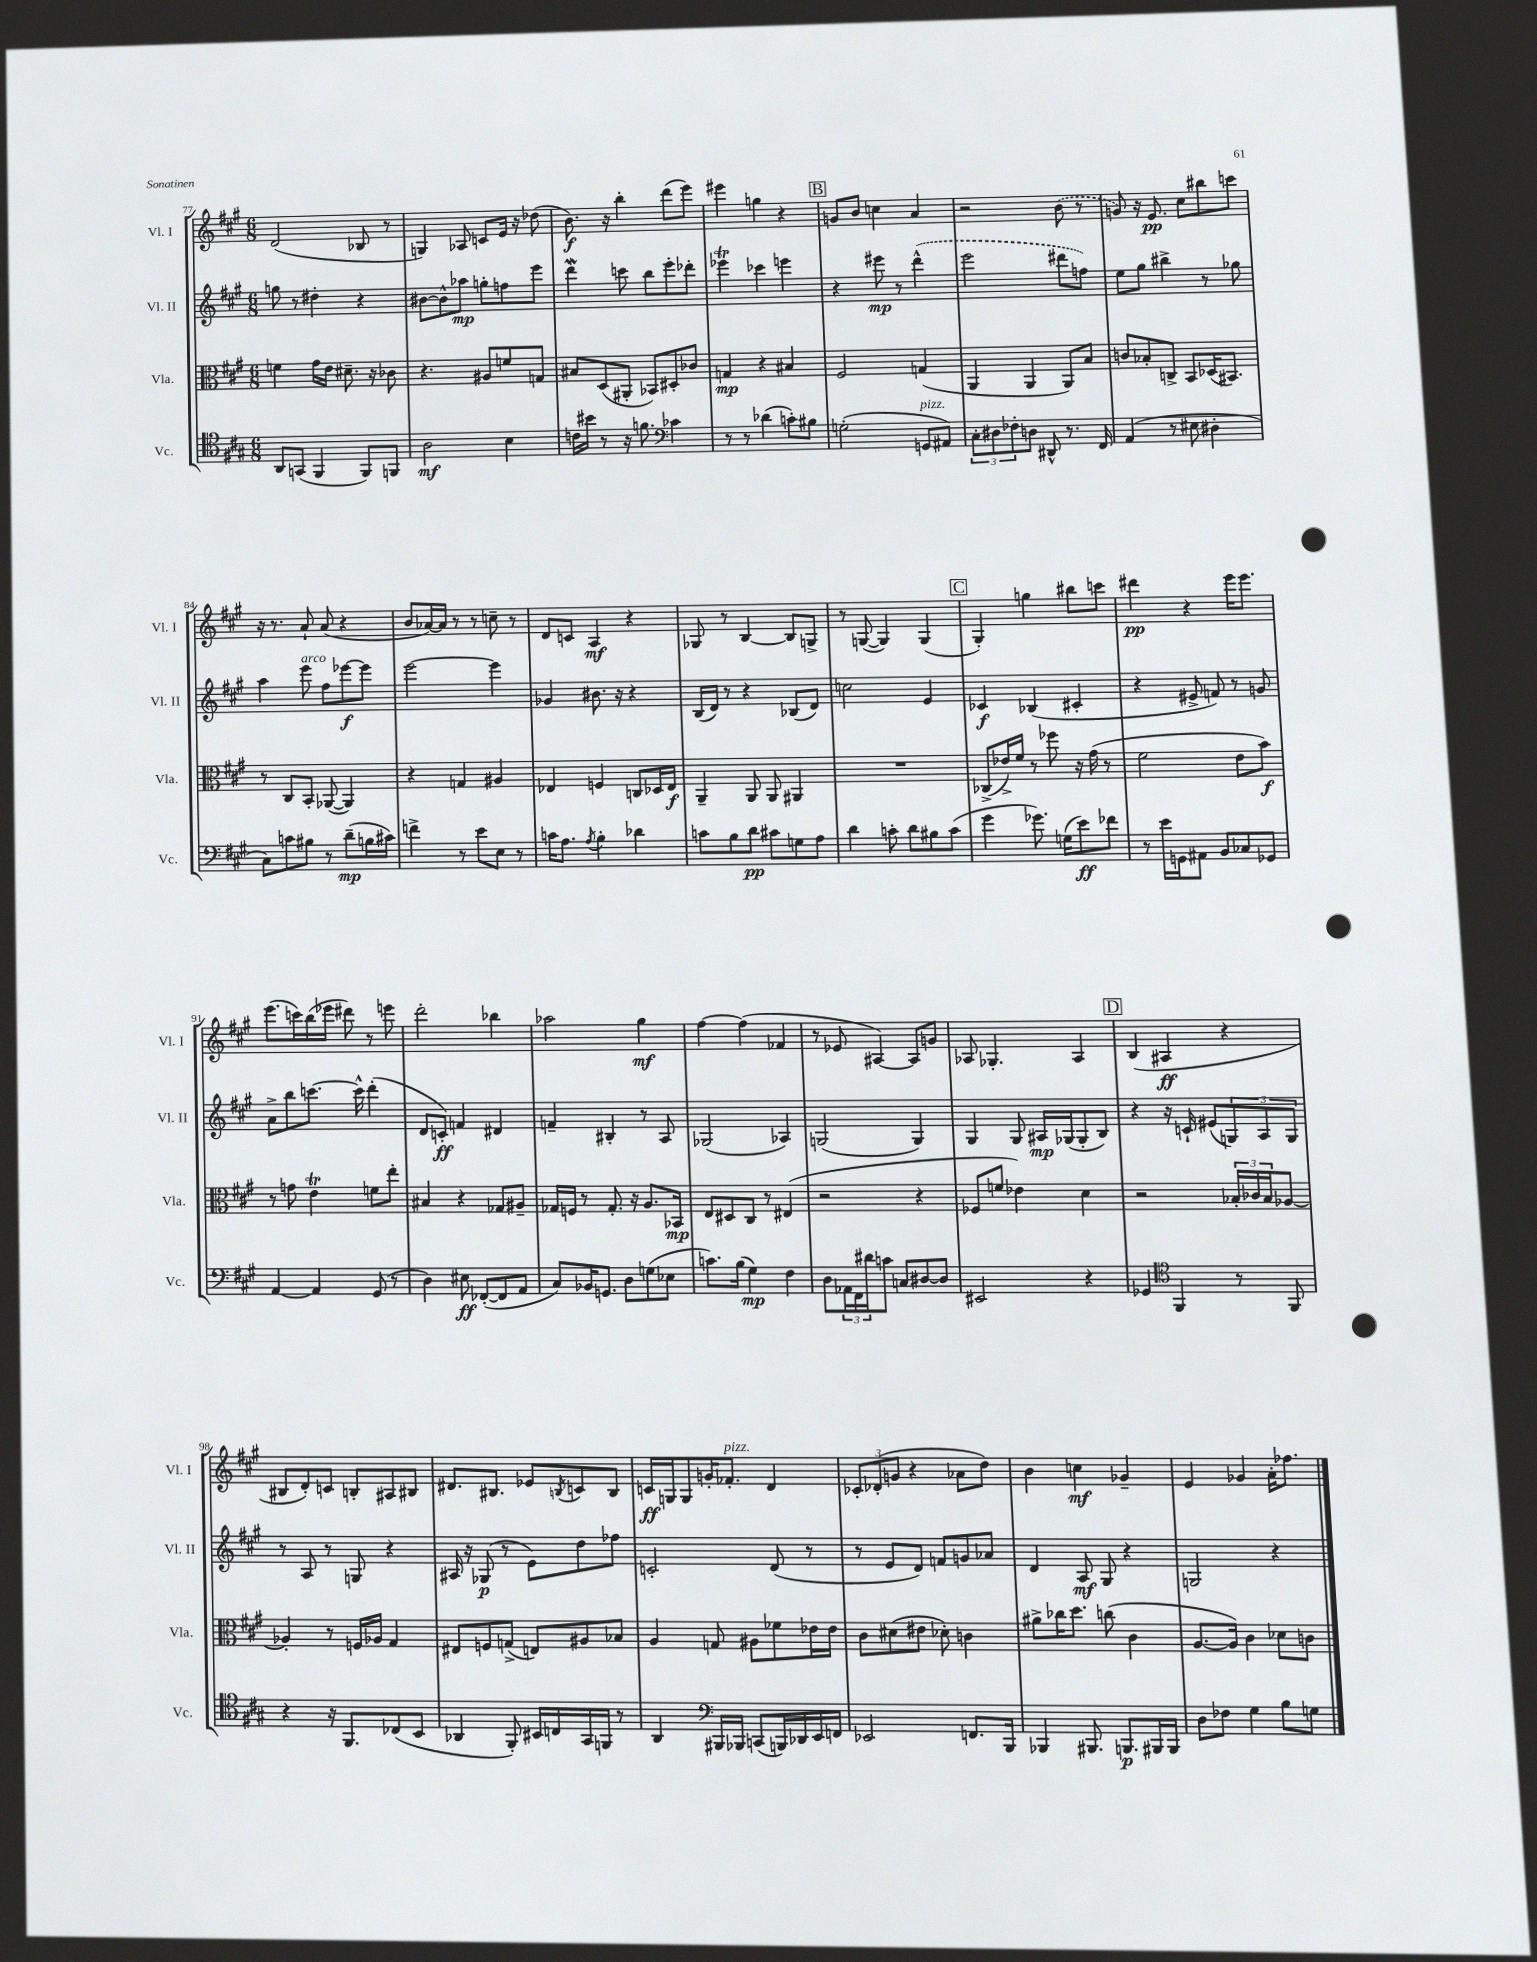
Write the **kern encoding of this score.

**kern	**kern	**kern	**kern
*staff4	*staff3	*staff2	*staff1
*clefC4	*clefC3	*clefG2	*clefG2
*k[f#c#g#]	*k[f#c#g#]	*k[f#c#g#]	*k[f#c#g#]
*M6/8	*M6/8	*M6/8	*M6/8
8AA	4f	8gg	(2d
(8GG	.	8r	.
4FF#	16g#	4dd#'	.
.	16e	.	.
.	8.d#~	.	.
8FF#)	.	4r	8B-
.	16r	.	.
8FF	8c-	.	8r
=	=	=	=
2A	4.r	[8b#	4G)
.	.	8b#^^]	.
.	.	8aa-	8A-
.	8A#	8gg'	8c
4B	8f	8ff	16e
.	.	.	16r
.	8G	8eee	(8dd-
=	=	=	=
16c	8B#	4ddd	8.b)
16b#	.	.	.
8r	(8D	.	.
.	.	.	16r
16r	8AA#'	8ccc	4bb'
8.f	.	.	.
.	8BB-)	8bb	.
*clefF4	*	*	*
4c-	8D#'	8eee'	(8ddd
.	8c-	8ddd-'	8eee)
=	=	=	=
8r	4G	4eee-	4eee#
8r	.	.	.
(4d-	4r	4ccc-	4gg
8c')	4B#	4eee	4r
8B#	.	.	.
=	=	=	=
(2G'	2F#	4r	8g
.	.	.	8b
.	.	8eee#	4cc
.	.	8r	.
8GG	(4G	(4ddd^^	4a
8AA#)	.	.	.
=	=	=	=
12C#'	4AA	2eee	2r
12D#	.	.	.
12F-'	.	.	.
8D	4AA	.	.
8DD#^^	.	.	.
8.r	8AA)	8ddd#	(8b
.	8B	8ff)	8r
16FF#	.	.	.
=	=	=	=
(4AA	8c	8ee	8g)
.	8B-'	8gg#	16r
.	.	.	8.e
8r	8C^	4bb#^	.
8E#	8BB	.	8cc#
4D#'	(16D-	8r	8bb#
.	8.BB#)	.	.
.	.	8gg-	8ccc
=	=	=	=
8C#)	8r	4aa	16r
.	.	.	8.r
8c	8C#	.	.
8B#	8BB'	8eee	8a`
8r	([8AA-	8ff#	(8a
(8d~	4AA-])	[8eee-	4r
16B	.	8eee-]	.
16c#)	.	.	.
=	=	=	=
4f^	4r	[2eee	8b
.	.	.	[16a-)
.	.	.	16a-]
8r	4G	.	8r
8e	.	.	8r
8E	4A#	4eee]	8cc~
8r	.	.	8r
=	=	=	=
16c	4E-	4g-	8d
8.A	.	.	.
.	.	.	8c
8qA	.	.	.
4B'	4F	8.b#	4A
.	.	16r	.
4d-	8C	4r	4r
.	16D-	.	.
.	16E-	.	.
=	=	=	=
8c	4AA~	(16B	8G-
.	.	16d)	.
8B	.	8r	8r
8d	8AA	4r	[4B
8c#	8AA	.	.
8G	4AA#	(8B-	8B]
8A	.	8d)	8G^
=	=	=	=
4d	2.r	2cc	8r
.	.	.	([8G
8c'	.	.	4G])
8d	.	.	.
8B#	.	4e	(4G
(8c	.	.	.
=	=	=	=
4g#	(8C-^	4c-	4G#')
.	16e-^)	.	.
.	16f#	.	.
8.g-)	8r	(4B-	4gg
.	8ff-	.	.
(16G	.	.	.
8e)	16r	4c#'	8bb#
.	(16g#	.	.
8f-	8r	.	8ccc
=	=	=	=
8r	2f#	4r	4ddd#
16e	.	.	.
16GG	.	.	.
8AA#	.	8e#^	4r
8BB	.	8f)	.
8C-	8e	8r	16eee
.	.	.	8.eee
8GG-	8b)	8g	.
=	=	=	=
[4AA	8r	8a^	(8.eee
.	8g	8bb	.
.	.	.	16ccc)
4AA]	4e	[8.ccc	(16bb
.	.	.	16eee-
.	.	.	8ddd#)
.	.	16ccc^^]	.
(8GG#	8f	(4ddd'	8r
8r	8ee'	.	8eee
=	=	=	=
4D)	4B#	8d	2ddd'
.	.	8c')	.
8E#	4r	4f	.
([8FF-'	.	.	.
8FF-]	8G-	4d#	4bb-
8AA	8A#~	.	.
=	=	=	=
8C#)	16G-	4f~	2aa-
.	16F	.	.
16BB-	8r	.	.
8.GG	.	.	.
.	8.G-'	4B#'	.
8D	.	.	.
.	16r	.	.
(8G	8.A	8r	4gg#
8E-	.	8A	.
.	16BB-	.	.
=	=	=	=
8.c)	8E	(2G-	[4ff#
.	8D#	.	.
(16B	.	.	.
4G#)	8C#	.	(4ff#]
.	8r	.	.
4F#	(4E#	4A-)	4f-
=	=	=	=
8D	2r	(2G	8r
24AA-	.	.	8e-
24FF#	.	.	.
24d#	.	.	.
8c	.	.	[4A#)
8C	.	.	.
[8D#	4r	4G)	8A#]
8D#]	.	.	8g
=	=	=	=
2EE#	8F-	4G#	8A-
.	8f	.	4.G-'
.	4e-)	8G#	.
.	.	16A#	.
.	.	(16G-	.
4r	4d	8G-'	4A-
.	.	8B)	.
=	=	=	=
4GG-	2r	4r	(4B
*clefC4	*	*	*
4FF#	.	16r	4A#
.	.	16c`	.
.	.	(8e#	.
8r	24B-'	12G)	4r
.	24c-	.	.
.	24B-	12A	.
8FF#	[8A-	.	.
.	.	12G	.
=	=	=	=
4r	4A-']	8r	8B#
.	.	8A	8d')
16r	8r	8r	8c
8.FF#	.	.	.
.	16F	8G	8B'
.	16A-	.	.
(8C-	4G#	4r	8A#
8BB	.	.	8B#
=	=	=	=
4AA-	8E#	16A#	8.d#
.	.	16r	.
.	8F	(8G-	.
.	.	.	8.B#
8FF#')	(8G^	8r	.
16BB#	8E)	8e)	8e-
16C	.	.	.
.	.	.	8qB
16GG#	8A#	8dd	8c
16FF	.	.	.
8r	8B-	8ff-	8B
=	=	=	=
4AA	4A	2c'	16c
.	.	.	16G
.	.	.	8G
*clefF4	*	*	*
16BBB#	8G	.	16g'
16BBB-	.	.	8.f-'
(8CC	8A#	.	.
16BBB)	8f-	(8d	4d
16DD-	.	.	.
16EE	16e-	8r	.
16FF	16e-	.	.
=	=	=	=
2EE-	8c#	8r	12c-'
.	.	.	(12d-'
.	(8d#	8e	.
.	.	.	12g
.	8e#	8d)	4r
.	8d-')	8f	.
8.FF	4c	8g	8a-
.	.	8a-	8dd)
16BBB	.	.	.
=	=	=	=
4BBB-	8a#^	4d	4b
.	16cc-	.	.
.	8.dd	.	.
8.BBB#	.	8A	4cc
.	(8cc	8G#	.
8.BBB	.	.	.
.	4c#	4r	4g-~
16BBB#	.	.	.
16BBB#	.	.	.
=	=	=	=
8D	[8.A	2G	4e
8F-	.	.	.
.	16A])	.	.
4G#	4c#	.	4g-
8B	8d-	4r	16a'
.	.	.	8.ff-
8G	8c	.	.
==	==	==	==
*-	*-	*-	*-
